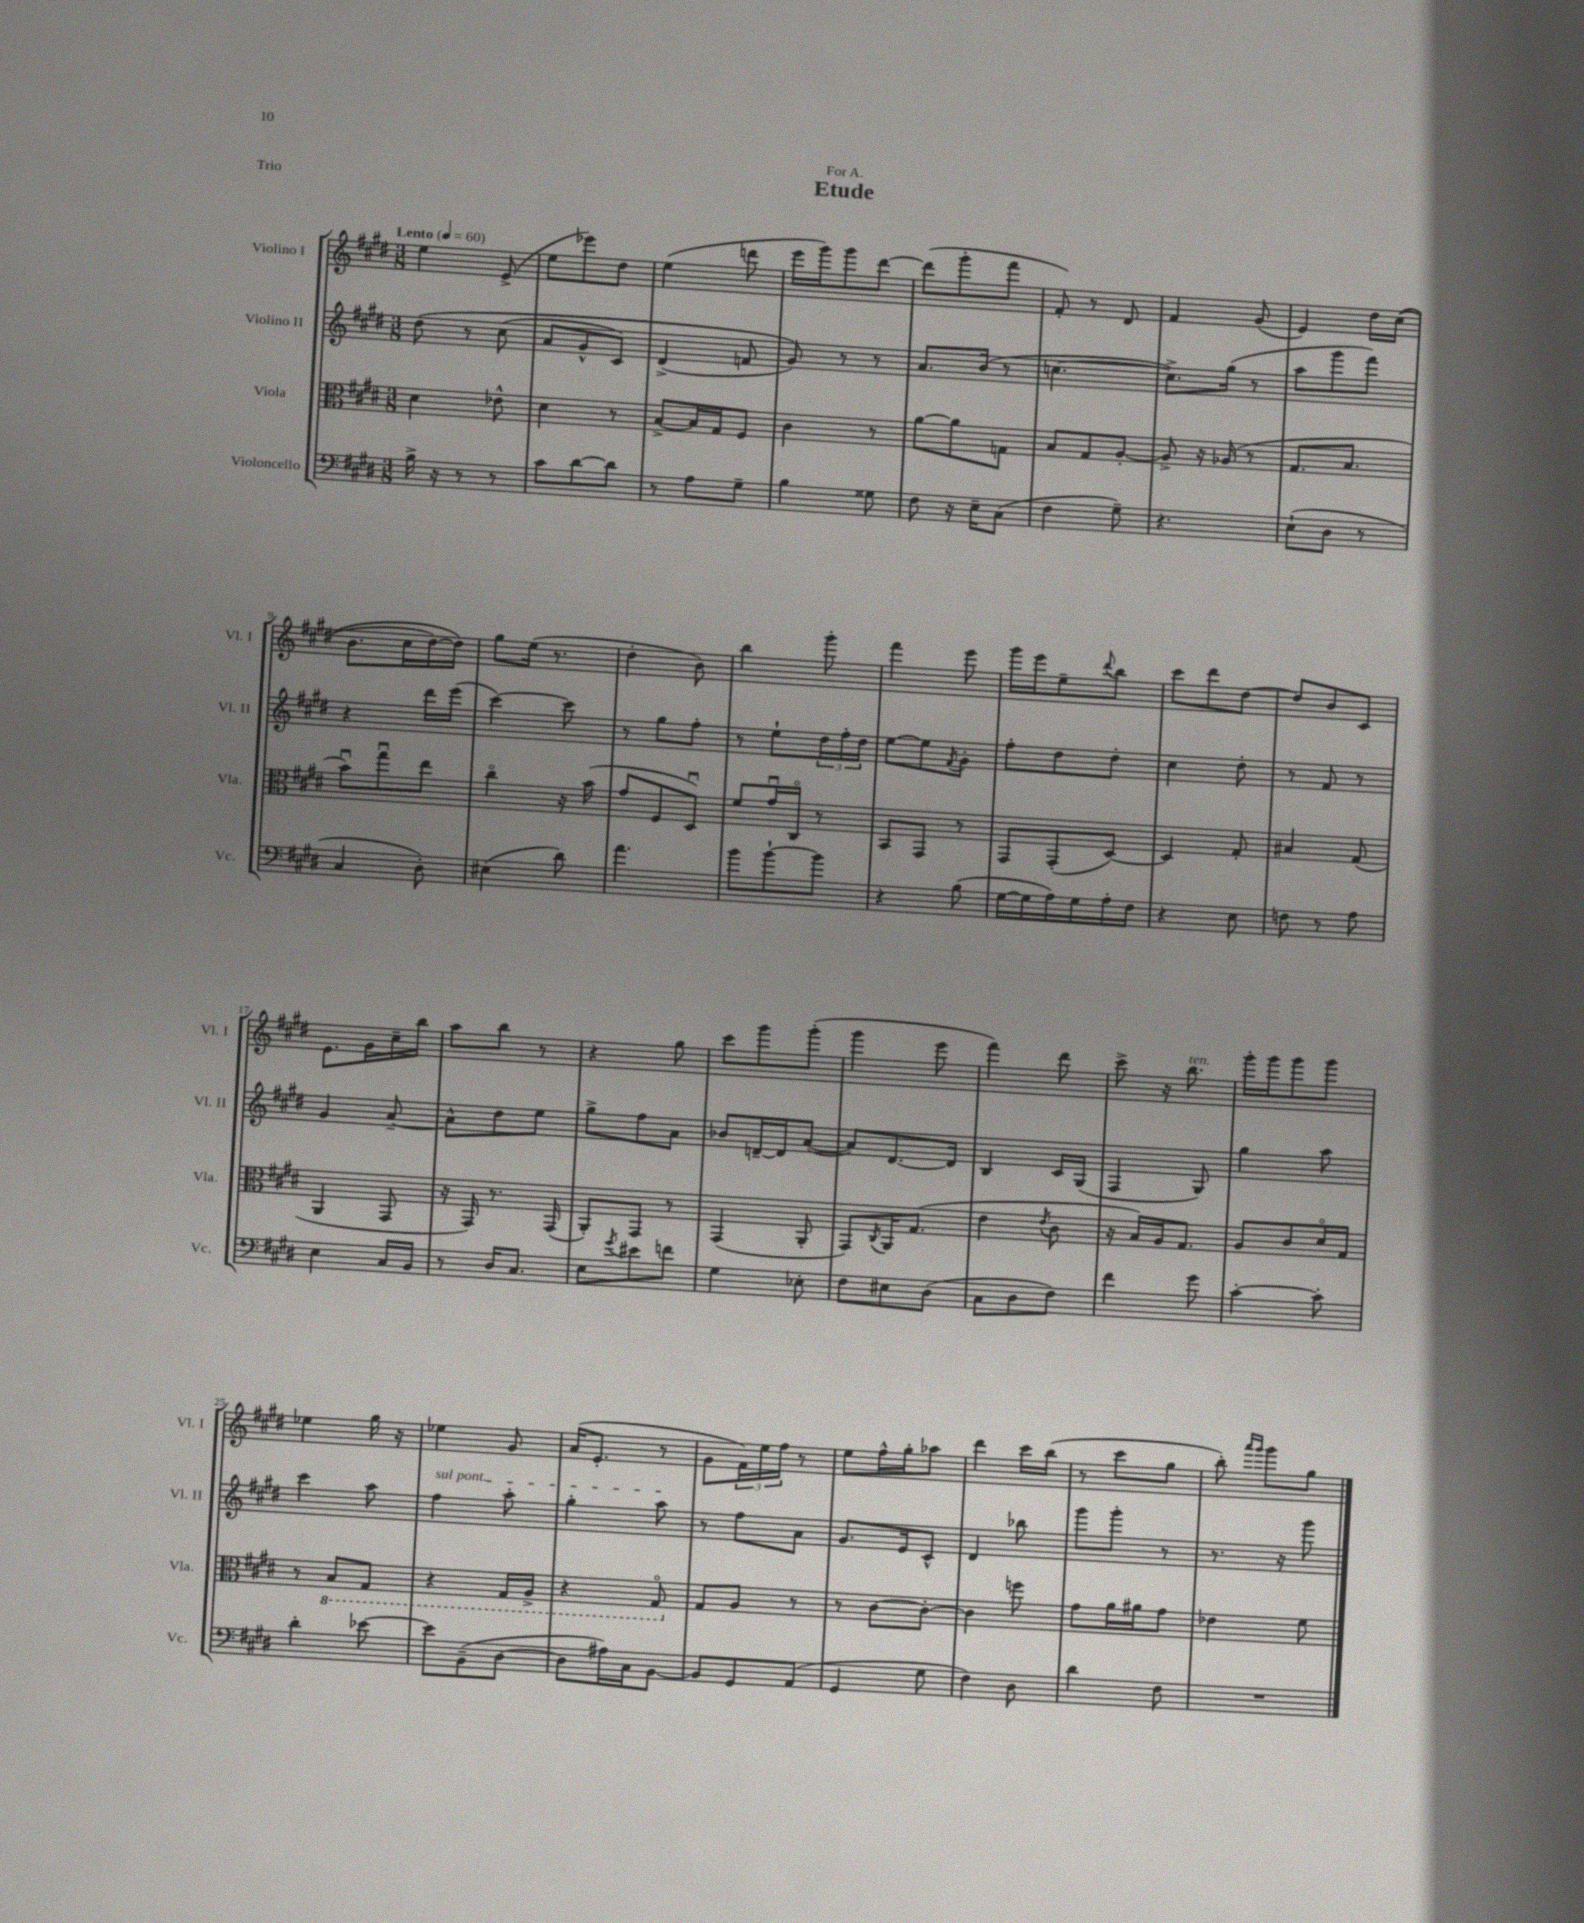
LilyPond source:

\header { title = "Etude" dedication = "For A." piece = "Trio" }
<<
\new StaffGroup <<
\new Staff = "s0" \with { instrumentName = "Violino I" shortInstrumentName = "Vl. I" } {
    \clef treble \key e \major \numericTimeSignature \time 3/8 \tempo "Lento" 4 = 60
    e''4 e'8->( |
    e''8 ees'''8) dis''8 |
    e''4( d'''8 |
    e'''16 gis'''16) gis'''8 dis'''8~ |
    dis'''8( gis'''8-. fis'''8 |
    fis'8-.) r8 dis'8 |
    fis'4 gis'8( |
    e'4) dis''16 cis''16(\( |
    b'8. cis''16 dis''16~) dis''16\) |
    gis''8 e''16( r8. |
    dis''4-. b'8) |
    b''4 gis'''8-. |
    fis'''4 e'''8 |
    gis'''16 e'''16 e''8-- \appoggiatura { dis'''8 } b''8 |
    cis'''8 dis'''8 dis''8~ |
    dis''8 b'8 cis'8 |
    e'8. gis'16 cis''16-- b''16 |
    a''8 b''8 r8 |
    r4 gis''8 |
    cis'''8 gis'''8 gis'''8-.( |
    gis'''4 e'''8 |
    fis'''4) dis'''8 |
    cis'''8-> r16 b''8.^\markup { \italic "ten." } |
    gis'''16-. gis'''16 gis'''8 gis'''8 |
    ees''4 gis''16 r16 |
    ees''4 gis'8 |
    a'16( e'8.-. r8 |
    gis'8 \tuplet 3/2 { fis'16) e''16 fis''16 } r8 |
    e''8 fis''16-^ gis''16-. aes''8 |
    dis'''4 cis'''16 b''16( |
    r8 cis'''8 gis''8 |
    b''8-.) \grace { a'''16 gis'''16 } gis'''8 gis''8 \bar "|." |
}
\new Staff = "s1" \with { instrumentName = "Violino II" shortInstrumentName = "Vl. II" } {
    \clef treble \key e \major \numericTimeSignature \time 3/8
    dis''8\( r8 cis''8( |
    a'8 gis'8-^ cis'8) |
    dis'4->( f'8 |
    gis'8)\) r8 r8 |
    a'8. b'16( r8 |
    c''4.~ |
    c''8.->) gis''16( r8 |
    a''8 gis'''8 fis'''8) |
    r4 dis'''16 e'''16( |
    cis'''4~) cis'''8 |
    r8 gis''8 fis''8-. |
    r8 e''8-! \tuplet 3/2 { dis''16 fis''16-. dis''16 } |
    e''8~ e''8 \acciaccatura { fis'8 } gis'8-. |
    fis''8-. dis''8 dis''8-. |
    cis''4 dis''8-. |
    r8 fis'8 r8 |
    gis'4 a'8~-- |
    a'8-^ dis''8 e''8 |
    gis''8-> fis''8 a'8 |
    bes'8 d'16~-- d'16 a'8~( |
    a'8) dis'8.~ dis'16 |
    b4 cis'16 gis16( |
    fis4 gis8) |
    gis''4 a''8 |
    cis'''4 a''8 |
    \once \override TextSpanner.bound-details.left.text = \markup { \italic "sul pont." } fis''4\startTextSpan a''8-. |
    gis''4-. a''8\stopTextSpan |
    r8 fis''8 a'8 |
    gis'8. e'16 cis'8-^ |
    dis'4 bes''8 |
    gis'''8 gis'''8-. r8 |
    r8. r16 gis'''8 \bar "|." |
}
\new Staff = "s2" \with { instrumentName = "Viola" shortInstrumentName = "Vla." } {
    \clef alto \key e \major \numericTimeSignature \time 3/8
    dis'4 ees'8-^ |
    dis'4 r8 |
    b8~-> b16 gis16 fis8 |
    cis'4 r8 |
    a'8~ a'8 g8 |
    b8 gis8 a8~-. |
    a8-> r16 aes16( r8 |
    gis8. b8. |
    b'8\downbow) gis''8\downbow e''8 |
    cis''4\flageolet r16 b'16( |
    gis'8 fis8 dis8\downbow) |
    fis'8 gis'16\downbow cis16\flageolet r8 |
    b,8 gis,8 r8 |
    gis,8 gis,8-.( dis8~) |
    dis4 gis8-. |
    bis4 gis8( |
    a,4 gis,8 |
    r16 gis,16) r8. gis,16( |
    a,8-.) gis,8 r8 |
    gis,4( a,8-. |
    gis,8) \acciaccatura { cis8 } a,16 gis8.( |
    e'4 \acciaccatura { e'8 } cis'8 |
    r16 b16) a16 gis8. |
    a8 cis'8 dis'16\flageolet gis16 |
    r8 \ottava #-1 b,8 gis,8 |
    r4 gis,16 a,16-> |
    r4 gis,8\flageolet \ottava #0 |
    gis8 a8 r8 |
    r8 cis'8~ cis'8~-. |
    cis'4 f''8 |
    gis'8 a'16 ais'16 gis'8 |
    ees'4 fis'8 \bar "|." |
}
\new Staff = "s3" \with { instrumentName = "Violoncello" shortInstrumentName = "Vc." } {
    \clef bass \key e \major \numericTimeSignature \time 3/8
    b16-> r16 r8 r8 |
    cis'8 dis'8~ dis'8 |
    r8 a8 gis8-- |
    b4 gisis8 |
    fis8 r16 e16-- cis8( |
    fis4 gis8--) |
    r4. |
    e8-!( dis8 r8 |
    cis4 dis8-.) |
    eis4( dis'8) |
    a'4. |
    b'8 b'8~-! b'8 |
    r4 b8( |
    gis16~ gis16 a16) gis16 a16-. fis16 |
    r4 e8 |
    f8 r8 a8 |
    e4 cis16 b,16 |
    r8 dis16 cis8. |
    e8 \acciaccatura { gis'8 } eis'8 f'8 |
    gis4 ees8-. |
    fis8 eis8 dis8( |
    cis8 dis8 fis8) |
    fis'4 gis'8 |
    cis'4~-. cis'8-. |
    dis'4-. ees'8~ |
    ees'8 b,8--( dis8~ |
    dis8 ais16) cis16 b,8~ |
    b,8 gis,8 a,8( |
    gis,4 gis8 |
    fis4) dis8 |
    dis'4 fis8 |
    R4. \bar "|." |
}
>>
>>
